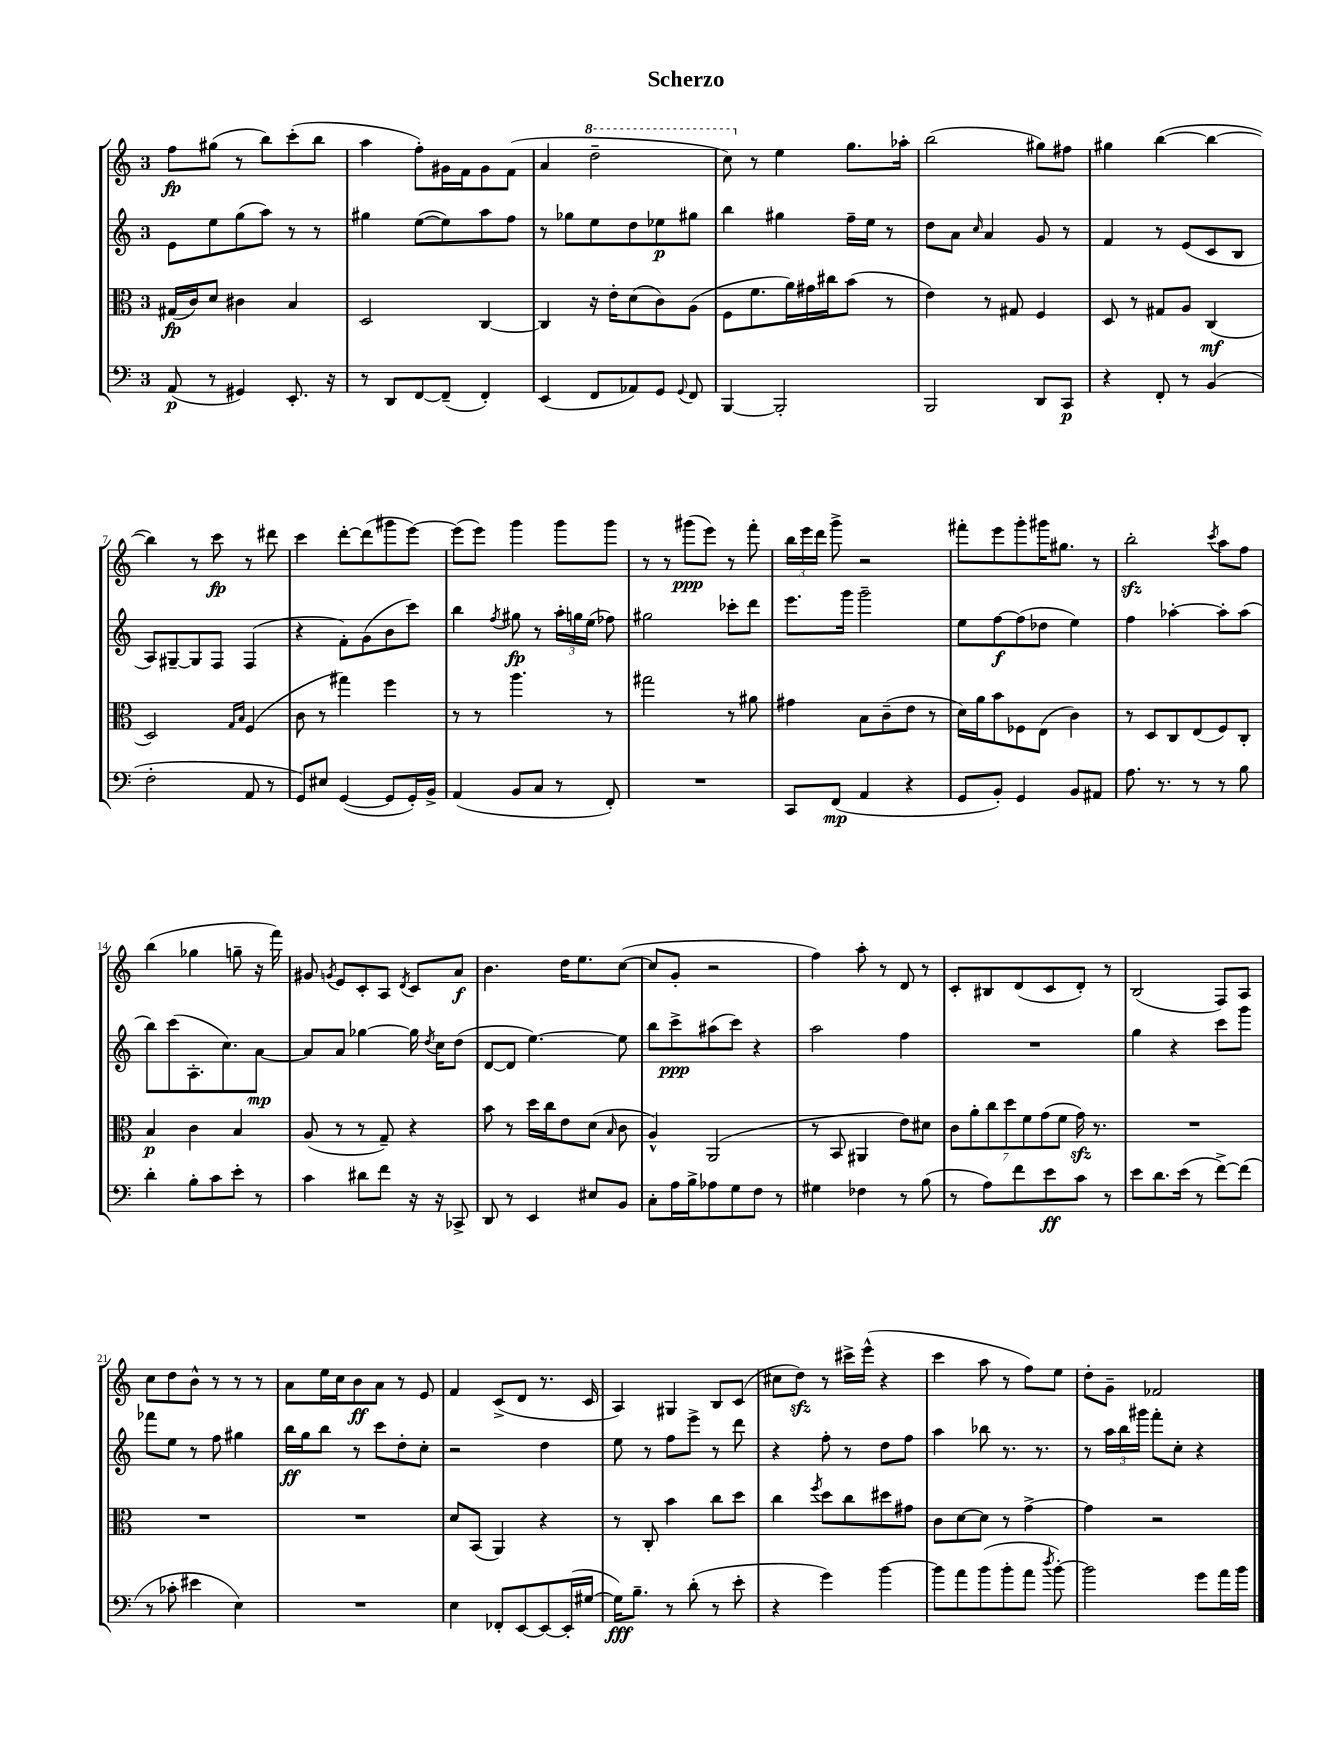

**kern	**kern	**kern	**kern
*staff4	*staff3	*staff2	*staff1
*clefF4	*clefC3	*clefG2	*clefG2
*k[]	*k[]	*k[]	*k[]
*M3/4	*M3/4	*M3/4	*M3/4
(8AA	(16G#	8e	8ff
.	16c)	.	.
8r	8d	8ee	(8gg#
4GG#)	4c#	(8gg	8r
.	.	8aa)	8bb)
8.EE'	4B	8r	(8ccc'
.	.	8r	8bb
16r	.	.	.
=	=	=	=
8r	2D	4gg#	4aa
8DD	.	.	.
[8FF	.	([8ee	8ff')
(8FF~]	.	8ee])	16g#
.	.	.	16f
4FF')	[4C	8aa	8g#
.	.	8ff	(8f
=	=	=	=
(4EE	4C]	8r	4a
.	.	8gg-	.
8FF	16r	8ee	2ddd~
.	16e'	.	.
8AA-)	(8d	8dd	.
8GG	8c)	8ee-	.
8qqGG	.	.	.
8FF	(8A	8gg#	.
=	=	=	=
[4BBB	8F	4bb	8ccc)
.	8.f	.	8r
2BBB']	.	4gg#	4ee
.	16a)	.	.
.	16g#	.	.
.	16cc#	.	.
.	(8b	16ff~	8.gg
.	.	16ee	.
.	8r	8r	.
.	.	.	16aa-'
=	=	=	=
2BBB	4e)	8dd	(2bb
.	.	8a	.
.	.	16qqcc	.
.	8r	4a	.
.	8G#	.	.
8DD	4F	8g	8gg#)
8CC	.	8r	8ff#
=	=	=	=
4r	8D	4f	4gg#
.	8r	.	.
8FF'	8G#	8r	([4bb
8r	8A	(8e	.
(4BB	(4C	8c	4bb_
.	.	8B	.
=	=	=	=
2F'	2D)	8A)	4bb])
.	.	[8G#~	.
.	.	8G#]	8r
.	.	8F	8ccc
.	16qqG	.	.
.	16qqB	.	.
8AA	(4F	(4F	8r
8r	.	.	8ddd#
=	=	=	=
8GG)	8c	4r	4ccc
8E#	8r	.	.
([4GG	4gg#)	8f')	[8ddd'
.	.	(8g	(8ddd]
8GG]	4ff	8b	8ggg#
16GG')	.	8ccc)	[8eee)
16BB^	.	.	.
=	=	=	=
(4AA	8r	4bb	(8eee]
.	8r	.	8eee)
.	.	8qff	.
8BB	4.aa	8gg#	4ggg
8C	.	8r	.
8r	.	24aa'	8ggg
.	.	24gg	.
.	.	(24ee	.
8FF')	8r	8ff-)	8ggg
=	=	=	=
2.r	2gg#	2gg#	8r
.	.	.	8r
.	.	.	(8ggg#
.	.	.	8eee)
.	8r	8ccc-'	8r
.	8a#	8ddd	8fff'
=	=	=	=
8CC	4g#	8.eee	24bb
.	.	.	24eee
.	.	.	24ddd
(8FF	.	.	8ggg^
.	.	16ggg	.
4AA	8B	2ggg~	2r
.	(8c~	.	.
4r	8e	.	.
.	8r	.	.
=	=	=	=
8GG	16d)	8ee	8fff#'
.	16a	.	.
8BB')	8b	[8ff	8eee
4GG	8F-	(8ff]	8ggg'
.	(8E	8dd-	16ggg#
.	.	.	8.gg#
8BB	4c)	4ee)	.
8AA#	.	.	8r
=	=	=	=
8.A	8r	4ff	2bb'
.	8D	.	.
8.r	.	.	.
.	8C	[4aa-'	.
8r	(8E	.	.
.	.	.	8qccc
8r	8F)	8aa-']	8aa
8B	8C'	(8aa-	8ff
=	=	=	=
4d'	4B	8bb)	(4bb
.	.	(8ccc	.
8B'	4c	8.A'	4gg-
8c	.	.	.
.	.	8.cc)	.
8e'	4B	.	8gg~
8r	.	[8a	16r
.	.	.	16fff)
=	=	=	=
4c	(8A	8a]	8g#
.	.	.	8qg
.	8r	8a	8e
8d#	8r	[4gg-	8c'
8f	8G~)	.	8A
.	.	.	8qd
16r	4r	16gg-]	8c
.	.	8qdd	.
16r	.	16cc	.
8CC-^	.	(8dd	8a
=	=	=	=
8DD	8b	[8d	4.b
8r	8r	8d]	.
4EE	16dd	[4.ee)	.
.	16cc	.	.
.	8e	.	16dd
.	.	.	8.ee
8E#	(8d	.	.
.	16qqB	.	.
8BB	8c	8ee]	([8cc
=	=	=	=
8C'	4A^^)	8bb	8cc]
16A	.	8ccc^	8g'
16B^	.	.	.
8A-	(2AA	(8aa#	2r
8G	.	8ccc)	.
8F	.	4r	.
8r	.	.	.
=	=	=	=
4G#	8r	2aa	4ff)
.	8BB	.	.
4F-	4AA#	.	8aa'
.	.	.	8r
8r	8e)	4ff	8d
(8B	8d#	.	8r
=	=	=	=
8r	14c	2.r	8c'
.	14a'	.	.
8A)	.	.	8B#
.	14cc	.	.
.	14dd	.	.
8f	.	.	(8d
.	14f	.	.
.	(14g	.	.
8e	.	.	8c
.	14f	.	.
8c	16g)	.	8d')
.	8.r	.	.
8r	.	.	8r
=	=	=	=
8e	2.r	4gg	(2B
8.d	.	.	.
.	.	4r	.
(16e	.	.	.
8r	.	.	.
[8f^)	.	8ccc	8F)
(8f]	.	8ggg	8A
=	=	=	=
8r	2.r	8fff-	8cc
8c-'	.	8ee	8dd
4e#	.	8r	8b^^
.	.	8ff	8r
4E)	.	4gg#	8r
.	.	.	8r
=	=	=	=
2.r	2.r	16bb	8a
.	.	16gg	.
.	.	8bb	16ee
.	.	.	16cc
.	.	8r	8b
.	.	8ccc	8a
.	.	8dd'	8r
.	.	8cc'	8e
=	=	=	=
4E	8d	2r	4f
.	(8BB	.	.
8FF-'	4AA)	.	(8c^
[8EE	.	.	8d
8EE_	4r	4dd	8.r
(16EE']	.	.	.
[16G#	.	.	16c
=	=	=	=
16G#])	8r	8ee	4A)
8.B~	.	.	.
.	8C'	8r	.
8r	4b	8ff	4G#
(8d'	.	8eee^	.
8r	8cc	8r	8B
8e'	8dd	8ddd	(8c
=	=	=	=
4r	4cc	4r	8cc#
.	.	.	8dd)
.	8qff	.	.
4g)	8dd	8ff'	8r
.	8cc	8r	16ccc#^
.	.	.	(16eee^^
[4b	8dd#	8dd	4r
.	8g#	8ff	.
=	=	=	=
8b]	8c	4aa	4ccc
8a	[8d	.	.
(8b	8d]	8bb-	8aa
8b'	8r	8.r	8r
8a	[4g^	.	8ff)
.	.	8.r	.
8qdd	.	.	.
[8b')	.	.	8ee
=	=	=	=
2b]	4g]	8r	8dd'
.	.	24aa	8g~
.	.	24bb	.
.	.	24ggg#	.
.	2r	8fff'	2f-
.	.	8cc'	.
8g	.	4r	.
16a	.	.	.
16b	.	.	.
==	==	==	==
*-	*-	*-	*-
